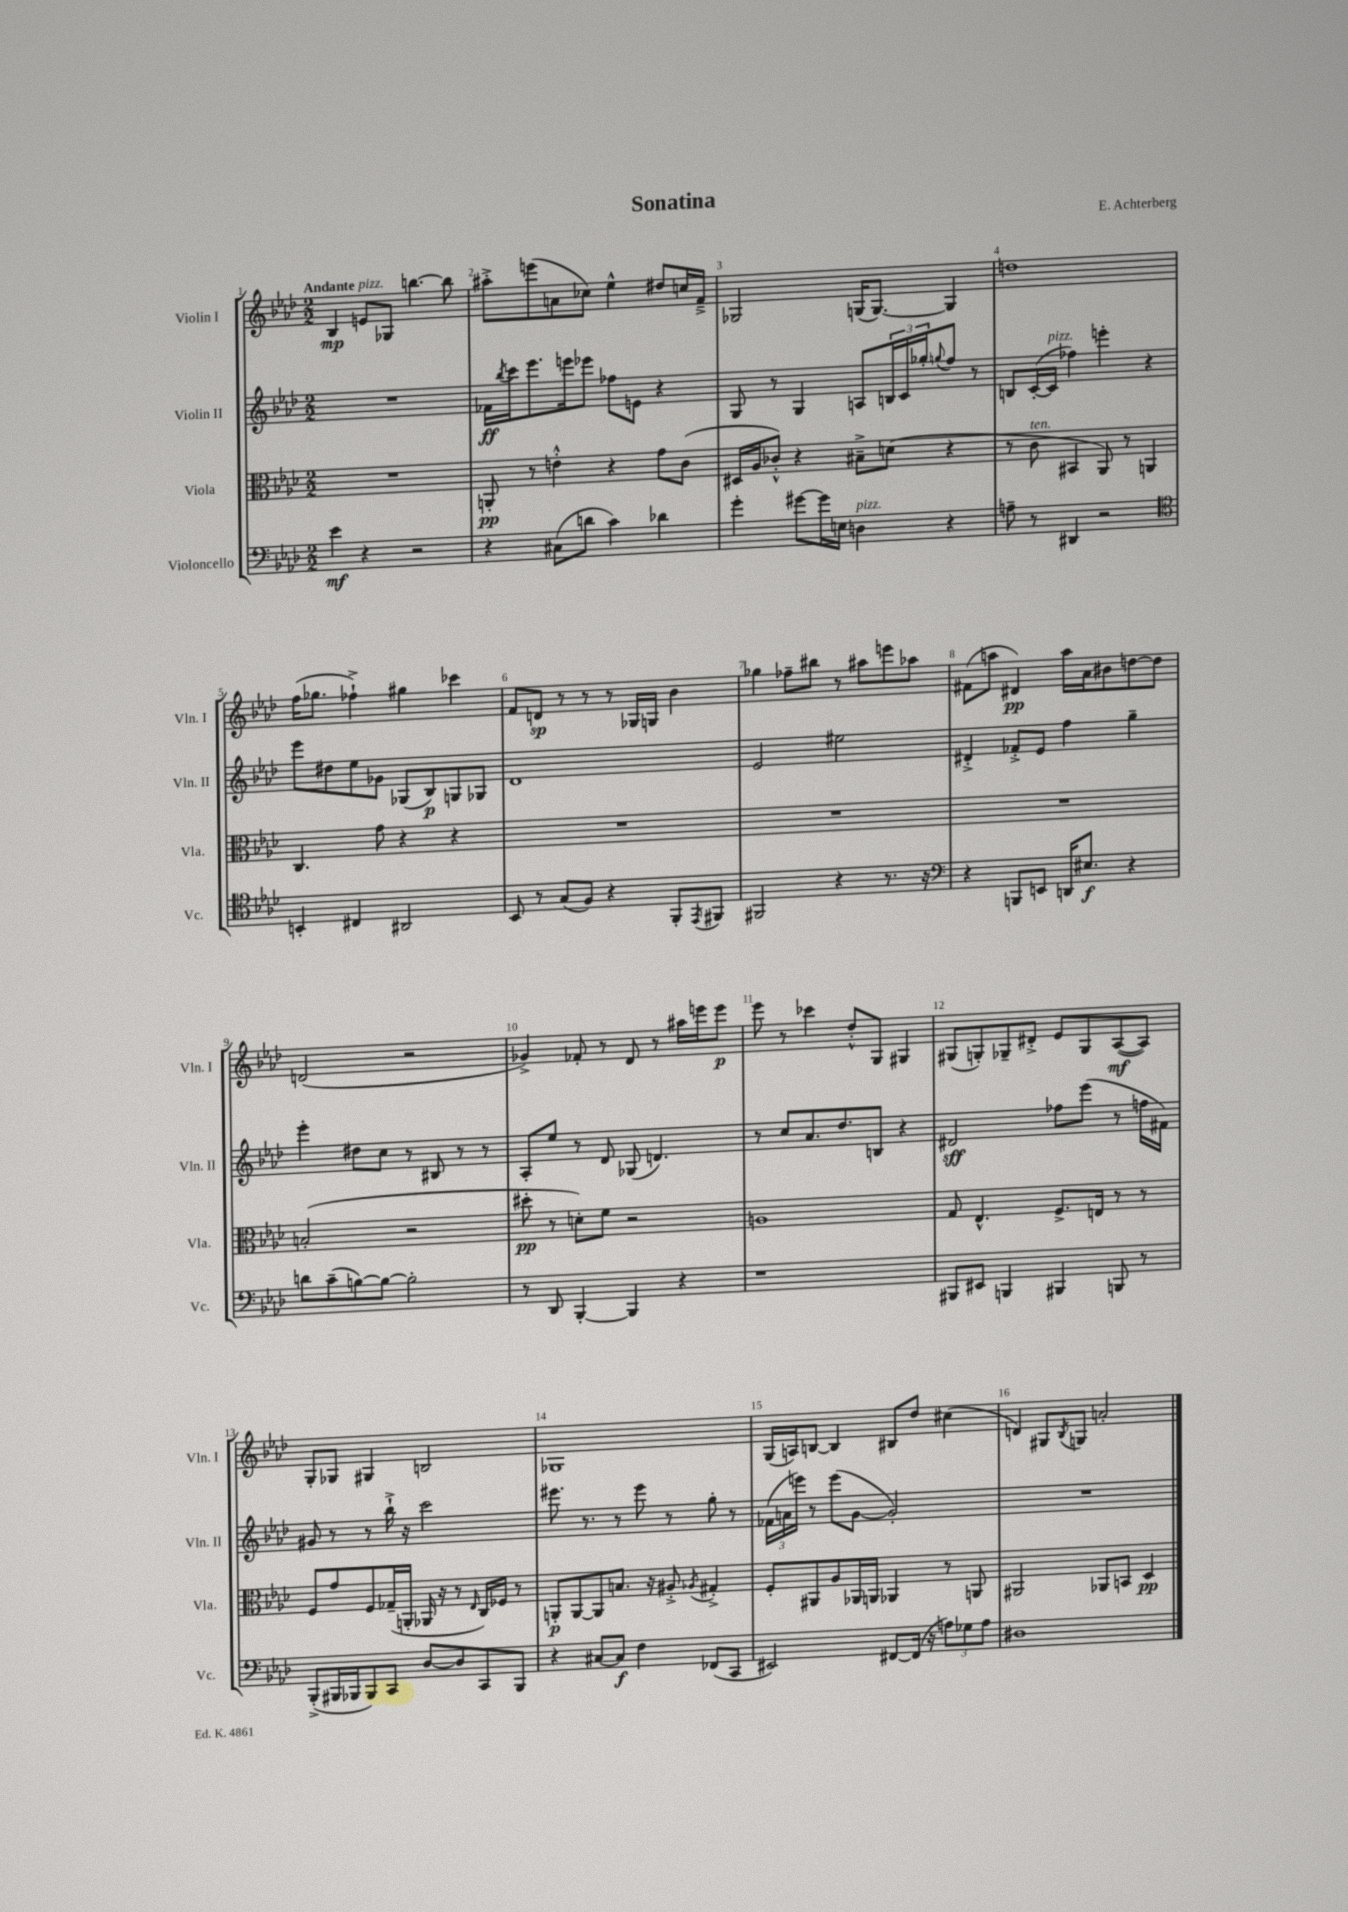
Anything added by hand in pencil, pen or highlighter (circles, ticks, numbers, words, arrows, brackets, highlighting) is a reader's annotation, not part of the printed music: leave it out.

**kern	**dynam	**kern	**dynam	**kern	**dynam	**kern	**dynam
*part4	*part4	*part3	*part3	*part2	*part2	*part1	*part1
*staff4	*staff4	*staff3	*staff3	*staff2	*staff2	*staff1	*staff1
*I"Violoncello	*	*I"Viola	*	*I"Violin II	*	*I"Violin I	*
*I'Vc.	*	*I'Vla.	*	*I'Vln. II	*	*I'Vln. I	*
*clefF4	*	*clefC3	*	*clefG2	*	*clefG2	*
*k[b-e-a-d-]	*	*k[b-e-a-d-]	*	*k[b-e-a-d-]	*	*k[b-e-a-d-]	*
*M2/2	*	*M2/2	*	*M2/2	*	*M2/2	*
=1	=1	=1	=1	=1	=1	=1	=1
!	!	!	!	!	!	!LO:TX:a:B:t=Andante	!
4e-\	mf	1r	.	1r	.	4B-/	mp
!	!	!	!	!	!	!LO:TX:a:i:t=pizz.	!
4r	.	.	.	.	.	8en/L	.
.	.	.	.	.	.	8G-X/J	.
2r	.	.	.	.	.	[4.bbn\	.
.	.	.	.	.	.	8bb\]	.
=2	=2	=2	=2	=2	=2	=2	=2
4r	.	8AAn'/	pp	16f-X\LL	ff	8aa#X'^\L	.
.	.	.	.	8qbb-/	.	.	.
.	.	.	.	16ccc\J	.	.	.
.	.	8r	.	8.eee-\	.	(8eeen\	.
(8C#X\L	.	4en'^^\	.	.	.	8an\	.
.	.	.	.	16eeen\k	.	.	.
8dn\J	.	.	.	8eee-X\J	.	8cc-X\J)	.
4c\)	.	4r	.	8ff-X\L	.	4ee-^^\	.
.	.	.	.	8en\J	.	.	.
4d-X\	.	8g\L	.	4r	.	8dd#X/L	.
.	.	(8c\J	.	.	.	16ccn/L	.
.	.	.	.	.	.	16f~^/JJ	.
=3	=3	=3	=3	=3	=3	=3	=3
4g'\	.	16D#X/LL	.	8G/	.	2G-X/	.
.	.	16A-/J	.	.	.	.	.
.	.	8c-X'^^/J)	.	8r	.	.	.
[8g#X\L	.	4r	.	4G/	.	.	.
16g#\L]	.	.	.	.	.	.	.
16En\JJ	.	.	.	.	.	.	.
!LO:TX:a:i:t=pizz.	!	!	!	!	!	!	!
4Dn\	.	8B#X~^\L	.	8An/L	.	(16Gn/KL	.
.	.	.	.	.	.	[8.G/J)	.
.	.	(8dn\J	.	24Bn/L	.	.	.
.	.	.	.	24c/	.	.	.
.	.	.	.	24gg-X'/J	.	.	.
.	.	.	.	8qqggn/	.	.	.
4r	.	4r	.	8ff/J	.	4G/]	.
.	.	.	.	8r	.	.	.
=4	=4	=4	=4	=4	=4	=4	=4
8An~\	.	8r	.	8Bn/L	.	1ddn	.
!	!	!LO:TX:a:i:t=ten.	!	!	!	!	!
8r	.	8c\	.	([16c'/L	.	.	.
!	!	!	!	!LO:TX:a:i:t=pizz.	!	!	!
.	.	.	.	16c/JJ]	.	.	.
4DD#X/	.	4BB#X/	.	4ff-X\)	.	.	.
2r	.	8AA-/)	.	4eeen'\	.	.	.
.	.	8r	.	.	.	.	.
.	.	4AAn/	.	4r	.	.	.
!!LO:LB:g=z
=5	=5	=5	=5	=5	=5	=5	=5
*clefC4	*	*	*	*	*	*	*
4BBn'/	.	4.C/	.	8eee-\L	.	(16ff\KL	.
.	.	.	.	.	.	8.gg-X\J	.
.	.	.	.	8dd#X\	.	.	.
4C#X/	.	.	.	8ee-\	.	4ff-X`^\)	.
.	.	8g\	.	8g-X\J	.	.	.
2AA#X/	.	4r	.	(8G-X/L	.	4gg#X\	.
.	.	.	.	8B-/)	p	.	.
.	.	4r	.	8Gn/	.	4ccc-X\	.
.	.	.	.	8G-X/J	.	.	.
=6	=6	=6	=6	=6	=6	=6	=6
8BB-/	.	1r	.	1d-	.	8f/L	.
8r	.	.	.	.	.	8dn/J	sp
(8G/L	.	.	.	.	.	8r	.
8F/J)	.	.	.	.	.	8r	.
4r	.	.	.	.	.	8r	.
.	.	.	.	.	.	16G-X/LL	.
.	.	.	.	.	.	16Gn/JJ	.
8FF'/L	.	.	.	.	.	4b-\	.
8qEE-/	.	.	.	.	.	.	.
8FF#X/J	.	.	.	.	.	.	.
=7	=7	=7	=7	=7	=7	=7	=7
2FF#X/	.	1r	.	2e-/	.	4gg-X\	.
.	.	.	.	.	.	8ff-X~\L	.
.	.	.	.	.	.	8bb#X\J	.
4r	.	.	.	2ee#X\	.	8r	.
.	.	.	.	.	.	8aa#X\L	.
8.r	.	.	.	.	.	8eeen\	.
.	.	.	.	.	.	8aa-X\J	.
16r	.	.	.	.	.	.	.
=8	=8	=8	=8	=8	=8	=8	=8
*clefF4	*	*	*	*	*	*	*
4r	.	1r	.	4d#X'^/	.	(8f#X\L	.
.	.	.	.	.	.	8aan\J	.
8BBBn/L	.	.	.	8f-X'^/L	.	4d#X/)	pp
8EEn/J	.	.	.	8e-/J	.	.	.
16DDn/KL	.	.	.	4ff\	.	16aa\LL	.
8.E#X/J	f	.	.	.	.	16a-\J	.
.	.	.	.	.	.	8b#X\	.
4r	.	.	.	4gg~\	.	[8ddn\	.
.	.	.	.	.	.	8dd\J]	.
!!LO:LB:g=z
=9	=9	=9	=9	=9	=9	=9	=9
8dn\L	.	(2Bn'/	.	4eee-'\	.	(2dn/	.
(8c~\	.	.	.	.	.	.	.
[8Bn\)	.	.	.	8dd#X\L	.	.	.
8B\J_	.	.	.	8cc\J	.	.	.
2B'\]	.	2r	.	8r	.	2r	.
.	.	.	.	8B#X/	.	.	.
.	.	.	.	8r	.	.	.
.	.	.	.	8r	.	.	.
=10	=10	=10	=10	=10	=10	=10	=10
8r	.	8dd#X'\	pp	8A-'/L	.	4g-X^/)	.
8DD-/	.	8r	.	8ee-/J	.	.	.
[4BBB-'/	.	8dn'\L)	.	8r	.	8f-X'/	.
.	.	8f\J	.	8d-/	.	8r	.
4BBB-/]	.	2r	.	(8G-X/	.	8d-/	.
.	.	.	.	4.dn/)	.	8r	.
4r	.	.	.	.	.	16aa#X\LL	.
.	.	.	.	.	.	16eeen\J	.
.	.	.	.	.	.	8eee\J	p
=11	=11	=11	=11	=11	=11	=11	=11
1r	.	1An	.	8r	.	8eee-\	.
.	.	.	.	8cc/L	.	8r	.
.	.	.	.	8.a-/	.	4ccc-X\	.
.	.	.	.	8.dd-/	.	.	.
.	.	.	.	.	.	8dd-'^^/L	.
.	.	.	.	8Bn/J	.	8G/J	.
.	.	.	.	4r	.	4G#X/	.
=12	=12	=12	=12	=12	=12	=12	=12
8BBB#X/L	.	8G/	.	2d#X/	sff	(8G#X/L	.
8EE#X/J	.	4.E-^^/	.	.	.	8Gn'/)	.
4BBBn/	.	.	.	.	.	8G-X~/	.
.	.	.	.	.	.	8d#X'^/J	.
4BBB#X/	.	8.F^/L	.	8ff-X\L	.	8e-/L	.
.	.	.	.	(8eee-\J	.	8G-/	.
.	.	16En/Jk	.	.	.	.	.
8BBBn/	.	8r	.	8r	.	([8A-/	mf
8r	.	8r	.	16ffn\LL	.	8A-/J])	.
.	.	.	.	16f#X\JJ)	.	.	.
!!LO:LB:g=z
=13	=13	=13	=13	=13	=13	=13	=13
(8BBB-'^/L	.	8F/L	.	8g#X/	.	8G'/L	.
16BBB#X/L	.	8g/	.	8r	.	8G-X/J	.
16BBB-X/J	.	.	.	.	.	.	.
8BBB-/)	.	8F/	.	8r	.	4G#X/	.
8CC/J	.	(16G-X~/L	.	16bb-`^\	.	.	.
.	.	16AAn'/JJ	.	16r	.	.	.
[8D-/L	.	16AA-X/	.	2ccc\	.	2Bn/	.
.	.	16r	.	.	.	.	.
8D-/]	.	8r	.	.	.	.	.
.	.	16qqE-/	.	.	.	.	.
8CC/	.	16C/LL)	.	.	.	.	.
.	.	16F-X/JJ	.	.	.	.	.
8BBB-/J	.	8r	.	.	.	.	.
=14	=14	=14	=14	=14	=14	=14	=14
4r	.	8AAn'/L	p	8.eee#X\	.	1G-X	.
.	.	[8AA/	.	.	.	.	.
.	.	.	.	8.r	.	.	.
[8C#X/L	.	8AA/]	.	.	.	.	.
8C#/J]	f	8.Bn/J	.	8r	.	.	.
4F\	.	.	.	8eee#\	.	.	.
.	.	16r	.	.	.	.	.
.	.	8A#X'^/	.	8r	.	.	.
.	.	8qA-X/	.	.	.	.	.
(8FF-X/L	.	4G#X'^/	.	8gg'\	.	.	.
8CC/J	.	.	.	8r	.	.	.
=15	=15	=15	=15	=15	=15	=15	=15
2EE#X/)	.	8F'/L	.	(24f-X\LL	.	(16G/LL	.
.	.	.	.	24an\	.	.	.
.	.	.	.	.	.	16An/J)	.
.	.	.	.	24eeen\JJ)	.	.	.
.	.	8AA#X/	.	8r	.	[8Bn/J	.
.	.	8A-/	.	(8eee\L	.	4B/]	.
.	.	16AA-X/L	.	[8g\J	.	.	.
.	.	16AAn/JJ	.	.	.	.	.
[8FF#X/L	.	4AA-X/	.	2g'/])	.	8B#X/L	.
(16FF#/Jk]	.	.	.	.	.	8dd-/J	.
16r	.	.	.	.	.	.	.
12An\L)	.	8r	.	.	.	(4cc#X\	.
12G-X\	.	.	.	.	.	.	.
.	.	8AAn/	.	.	.	.	.
12A\J	.	.	.	.	.	.	.
=16	=16	=16	=16	=16	=16	=16	=16
1D#X	.	2AA#X/	.	1r	.	4dn/)	.
.	.	.	.	.	.	8G#X/L	.
.	.	.	.	.	.	8qB-/	.
.	.	.	.	.	.	8Gn/J	.
.	.	8AA-X/L	.	.	.	2an'/	.
.	.	8BBn/J	.	.	.	.	.
.	.	4D-/	pp	.	.	.	.
==	==	==	==	==	==	==	==
*-	*-	*-	*-	*-	*-	*-	*-
